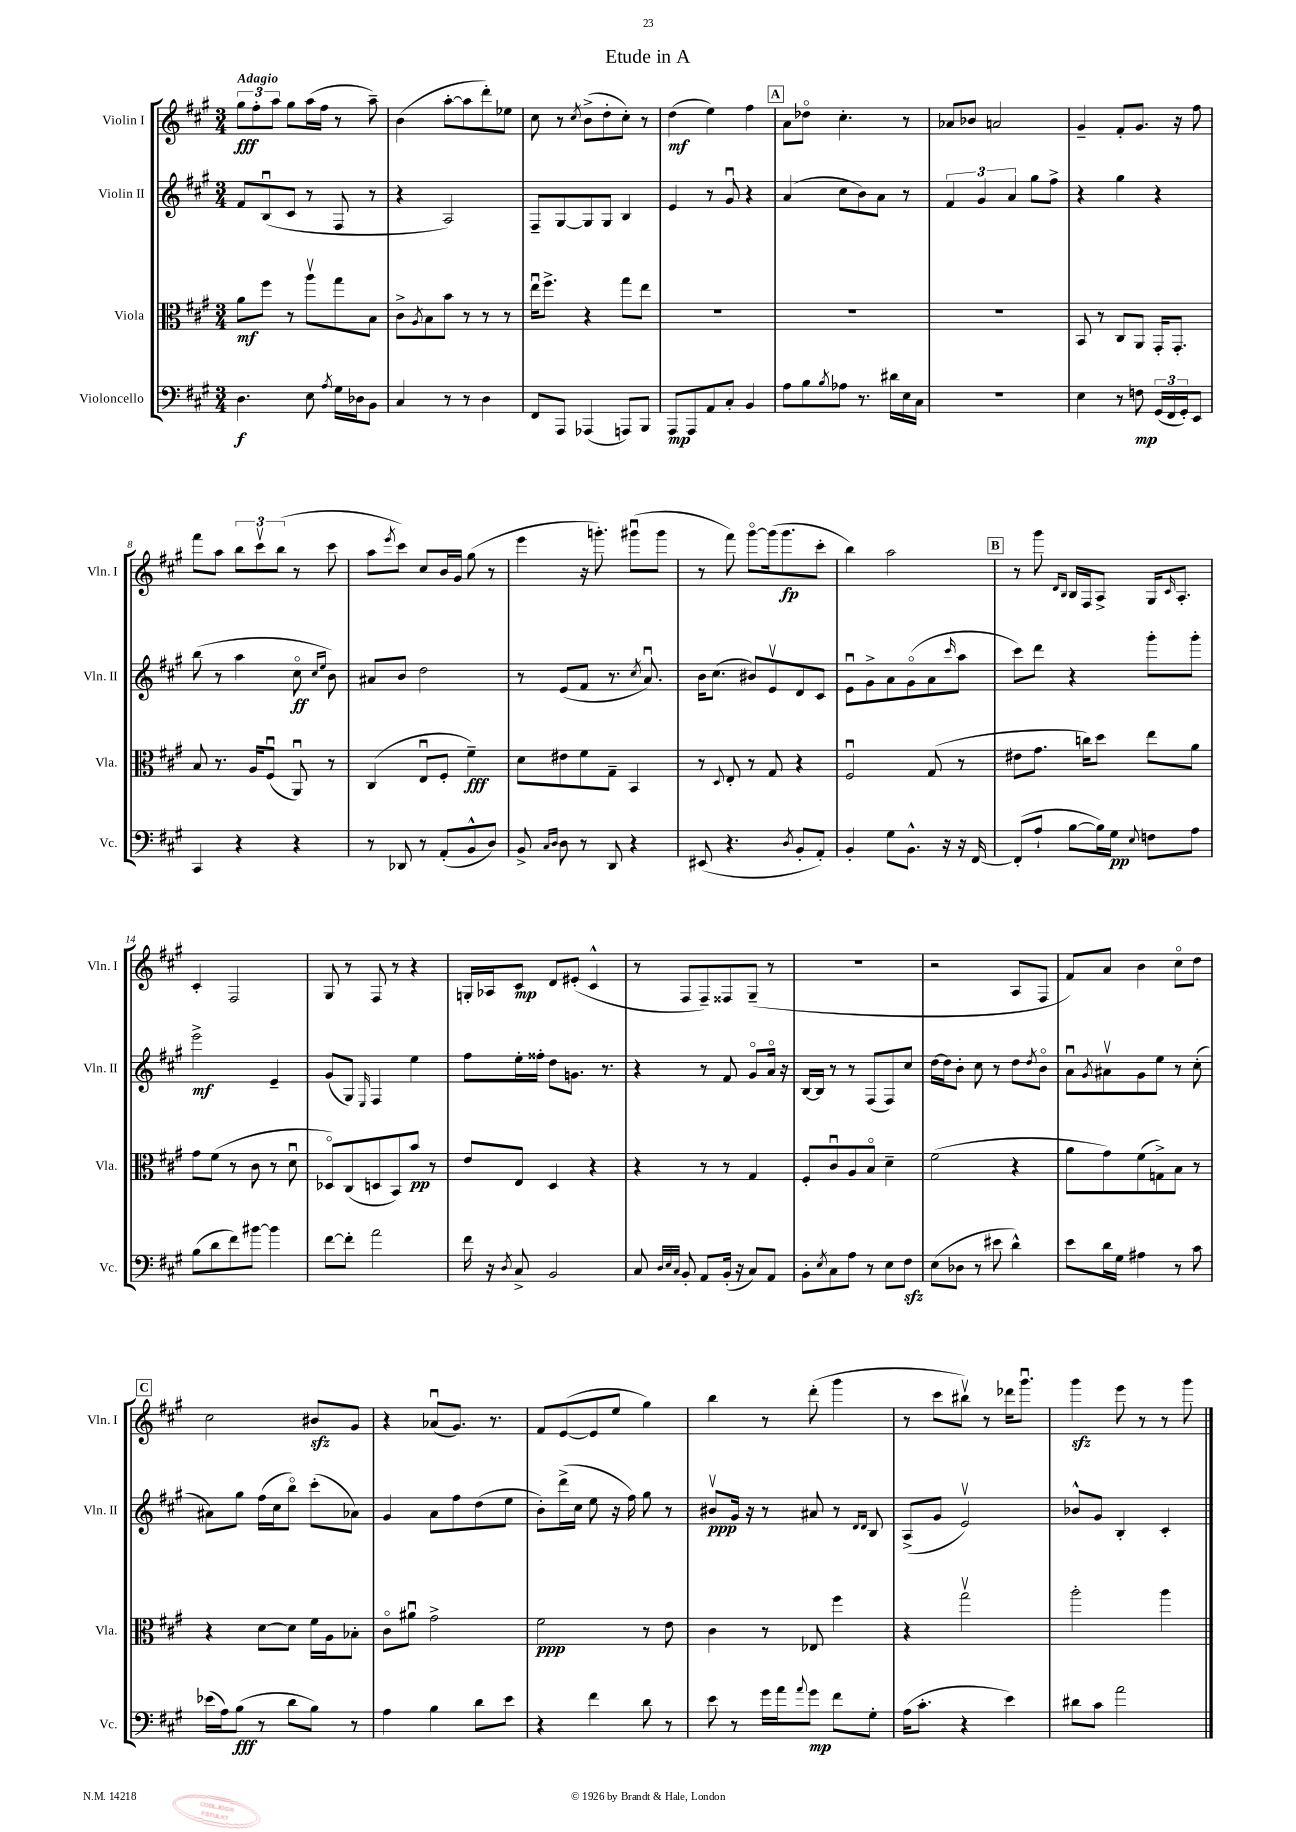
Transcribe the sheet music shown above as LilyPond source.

\header { title = "Etude in A" }
<<
\new StaffGroup <<
\new Staff = "s0" \with { instrumentName = "Violin I" shortInstrumentName = "Vln. I" } {
    \clef treble \key a \major \numericTimeSignature \time 3/4 \tempo "Adagio"
    \tuplet 3/2 { gis''8\fff fis''8-. a''8 } gis''8 a''16( fis''16 r8 a''8--) |
    b'4( a''8~-. a''8 d'''8-.) ees''8 |
    cis''8 r8 \acciaccatura { cis''8 } b'8->( d''8-. cis''8-.) r8 |
    d''4\mf( e''4) fis''4 |
    \mark \markup { \box "A" } a'8 des''8\flageolet cis''4.-. r8 |
    aes'8 bes'8 a'2 |
    gis'4-- fis'8-. gis'8. r16 fis''8 |
    fis'''8 a''8 \tuplet 3/2 { b''8 cis'''8\upbow b''8( } r8 cis'''8 |
    a''8 \acciaccatura { e'''8 } cis'''8) cis''8 b'16 gis'16 gis''8( r8 |
    e'''4 r16 g'''8.-.) gis'''8\downbow( gis'''8 |
    r8 fis'''8) gis'''8~\flageolet gis'''16( gis'''8.\fp cis'''8-. |
    b''4) a''2 |
    \mark \markup { \box "B" } r8 gis'''8 \grace { d'16 b16 } b16 fis16 a8-> gis16 \grace { cis'16 } a8.-. |
    cis'4-. fis2 |
    gis8 r8 fis8 r8 r4 |
    g16-. aes16 cis'8\mp d'8 eis'8-.( cis'4-^ |
    r8 fis8 fis8--) fisis8 gis8--( r8 |
    R2. |
    r2 a8 fis8 |
    fis'8) a'8 b'4 cis''8\flageolet d''8 |
    \mark \markup { \box "C" } cis''2 bis'8\sfz gis'8 |
    r4 aes'8\downbow( gis'8.) r8. |
    fis'8 e'8~( e'8 e''8 gis''4) |
    b''4 r8 d'''8-.( gis'''4 |
    r8 cis'''8 bis''8\upbow) r8 des'''16 gis'''8.\downbow |
    gis'''4\sfz e'''8 r8 r8 gis'''8 \bar "|." |
}
\new Staff = "s1" \with { instrumentName = "Violin II" shortInstrumentName = "Vln. II" } {
    \clef treble \key a \major \numericTimeSignature \time 3/4
    fis'8 b8\downbow( cis'8 r8 fis8 r8 |
    r4 a2) |
    fis8-- gis8~ gis8 gis8 b4 |
    e'4 r8 gis'8\downbow r4 |
    \mark \markup { \box "A" } a'4( cis''8 b'8) a'8 r8 |
    \tuplet 3/2 { fis'4 gis'4 a'4 } gis''8 fis''8-> |
    r4 gis''4 r4 |
    b''8( r8 a''4 cis''8\flageolet\ff \grace { cis''16 e''16 } b'8) |
    ais'8 b'8 d''2 |
    r8 e'8( fis'8 r8. \acciaccatura { cis''8 } a'8.\downbow) |
    b'16 cis''8.( bis'8) e'8\upbow d'8 cis'8 |
    e'8\downbow gis'8-> a'8 gis'8\flageolet( a'8 \grace { cis'''16 } a''8 |
    \mark \markup { \box "B" } cis'''8) d'''8 r4 gis'''8-. gis'''8-. |
    e'''2->\mf e'4-- |
    gis'8( gis8) \grace { e16 } fis4 e''4 |
    fis''8 e''16-. fisis''16-. d''8 g'8. r8. |
    r4 r8 fis'8 gis'8\flageolet a'16\flageolet r16 |
    b16~ b16 r8 r8 fis8( fis8) cis''8 |
    d''16~ d''16 b'8-. cis''8 r8 d''8 \acciaccatura { d''8 } b'8\flageolet |
    a'8\downbow \acciaccatura { gis'8 } ais'8\upbow gis'8 e''8 r8 cis''8-.( |
    \mark \markup { \box "C" } ais'8) gis''8 fis''16( cis''16 b''8\flageolet) cis'''8-.( aes'8) |
    gis'4 a'8 fis''8 d''8( e''8 |
    b'8-.) d'''16->( cis''16 e''8 r16 fis''16) gis''8 r8 |
    bis'8\upbow\ppp gis'16 r16 r8 ais'8 r8 \grace { d'16 d'16 } b8 |
    a8->( gis'8 e'2\upbow) |
    bes'8-^ gis'8 b4-. cis'4-. \bar "|." |
}
\new Staff = "s2" \with { instrumentName = "Viola" shortInstrumentName = "Vla." } {
    \clef alto \key a \major \numericTimeSignature \time 3/4
    a'8\mf fis''8 r8 a''8\upbow gis''8 b8 |
    cis'8-> \acciaccatura { a8 } b8 b'8 r8 r8 r8 |
    e''16\downbow fis''8.-> r4 gis''8 e''8 |
    R2. |
    \mark \markup { \box "A" } R2. |
    R2. |
    b,8 r8 cis8 a,8 gis,16-. gis,8.-. |
    b8 r8. a16 fis8\downbow( a,8\downbow) r8 |
    cis4( e8\downbow fis8-. fis'4--\fff) |
    d'8 eis'8 fis'8 gis8-- b,4 |
    r8 \appoggiatura { d8 } e8-. r8 gis8 r4 |
    fis2\downbow gis8( r8 |
    \mark \markup { \box "B" } eis'8 gis'8. c''16) d''8 e''8 a'8 |
    gis'8 fis'8( r8 cis'8 r8 d'8\downbow |
    des8\flageolet) cis8( d8 b,8) b'8\pp r8 |
    e'8 e8 d4 r4 |
    r4 r8 r8 gis4 |
    fis8-. cis'8\downbow a8 b8\flageolet d'4-- |
    fis'2( r4 |
    a'8 gis'8) fis'8( g8->) b8 r8 |
    \mark \markup { \box "C" } r4 d'8~ d'8 fis'16 a16 bes8-. |
    cis'8\flageolet ais'8\downbow gis'2-> |
    fis'2\ppp r8 e'8 |
    cis'4 r8 ees8 fis''4 |
    r4 gis''2\upbow |
    a''2-. a''4 \bar "|." |
}
\new Staff = "s3" \with { instrumentName = "Violoncello" shortInstrumentName = "Vc." } {
    \clef bass \key a \major \numericTimeSignature \time 3/4
    d4.\f e8 \acciaccatura { a8 } gis16 des16 b,8 |
    cis4 r8 r8 d4 |
    fis,8 a,,8 aes,,4( a,,8) b,,8 |
    a,,8\mp a,,8 a,8 cis8-. b,4 |
    \mark \markup { \box "A" } a8 b8 \acciaccatura { b8 } aes8 r8. dis'16 e16 cis16 |
    r2. |
    e4 r8 f8\mp \tuplet 3/2 { gis,16( fis,16 gis,16-.) } e,8 |
    cis,4 r4 r4 |
    r8 des,8 r8 a,8-.( b,8-^ d8) |
    b,8-> \grace { cis16 d16 } d8 r8 d,8 r4 |
    eis,8( r4. \acciaccatura { d8 } b,8-. a,8-.) |
    b,4-. gis8 b,8.-^ r16 r16 fis,16~ |
    \mark \markup { \box "B" } fis,8-.( a8-! b8~ b16) gis16\pp \appoggiatura { e8 } f8 a8 |
    b8( d'8 fis'8) bis'8~ bis'4 |
    fis'8~ fis'8-. a'2 |
    fis'16 r16 \acciaccatura { d8 } cis8-> b,2 |
    cis8 \grace { d32 e32 cis32 } b,8-. a,8 b,16-.( r16 cis8) a,8 |
    b,8-. \acciaccatura { e8 } cis8 a8 r8 e8 fis8\sfz |
    e8( des8 r8 eis'8 d'4-^) |
    e'8 d'16 gis16 ais4 r8 cis'8 |
    \mark \markup { \box "C" } ees'16( a16) b8\fff( r8 d'8 b8) r8 |
    a4 b4 d'8 e'8 |
    r4 fis'4 d'8 r8 |
    e'8 r8 gis'16 a'16 \appoggiatura { a'8 } gis'8\mp fis'8 gis8-. |
    a16( cis'8.-. r4 e'4) |
    dis'8 cis'8 a'2 \bar "|." |
}
>>
>>
